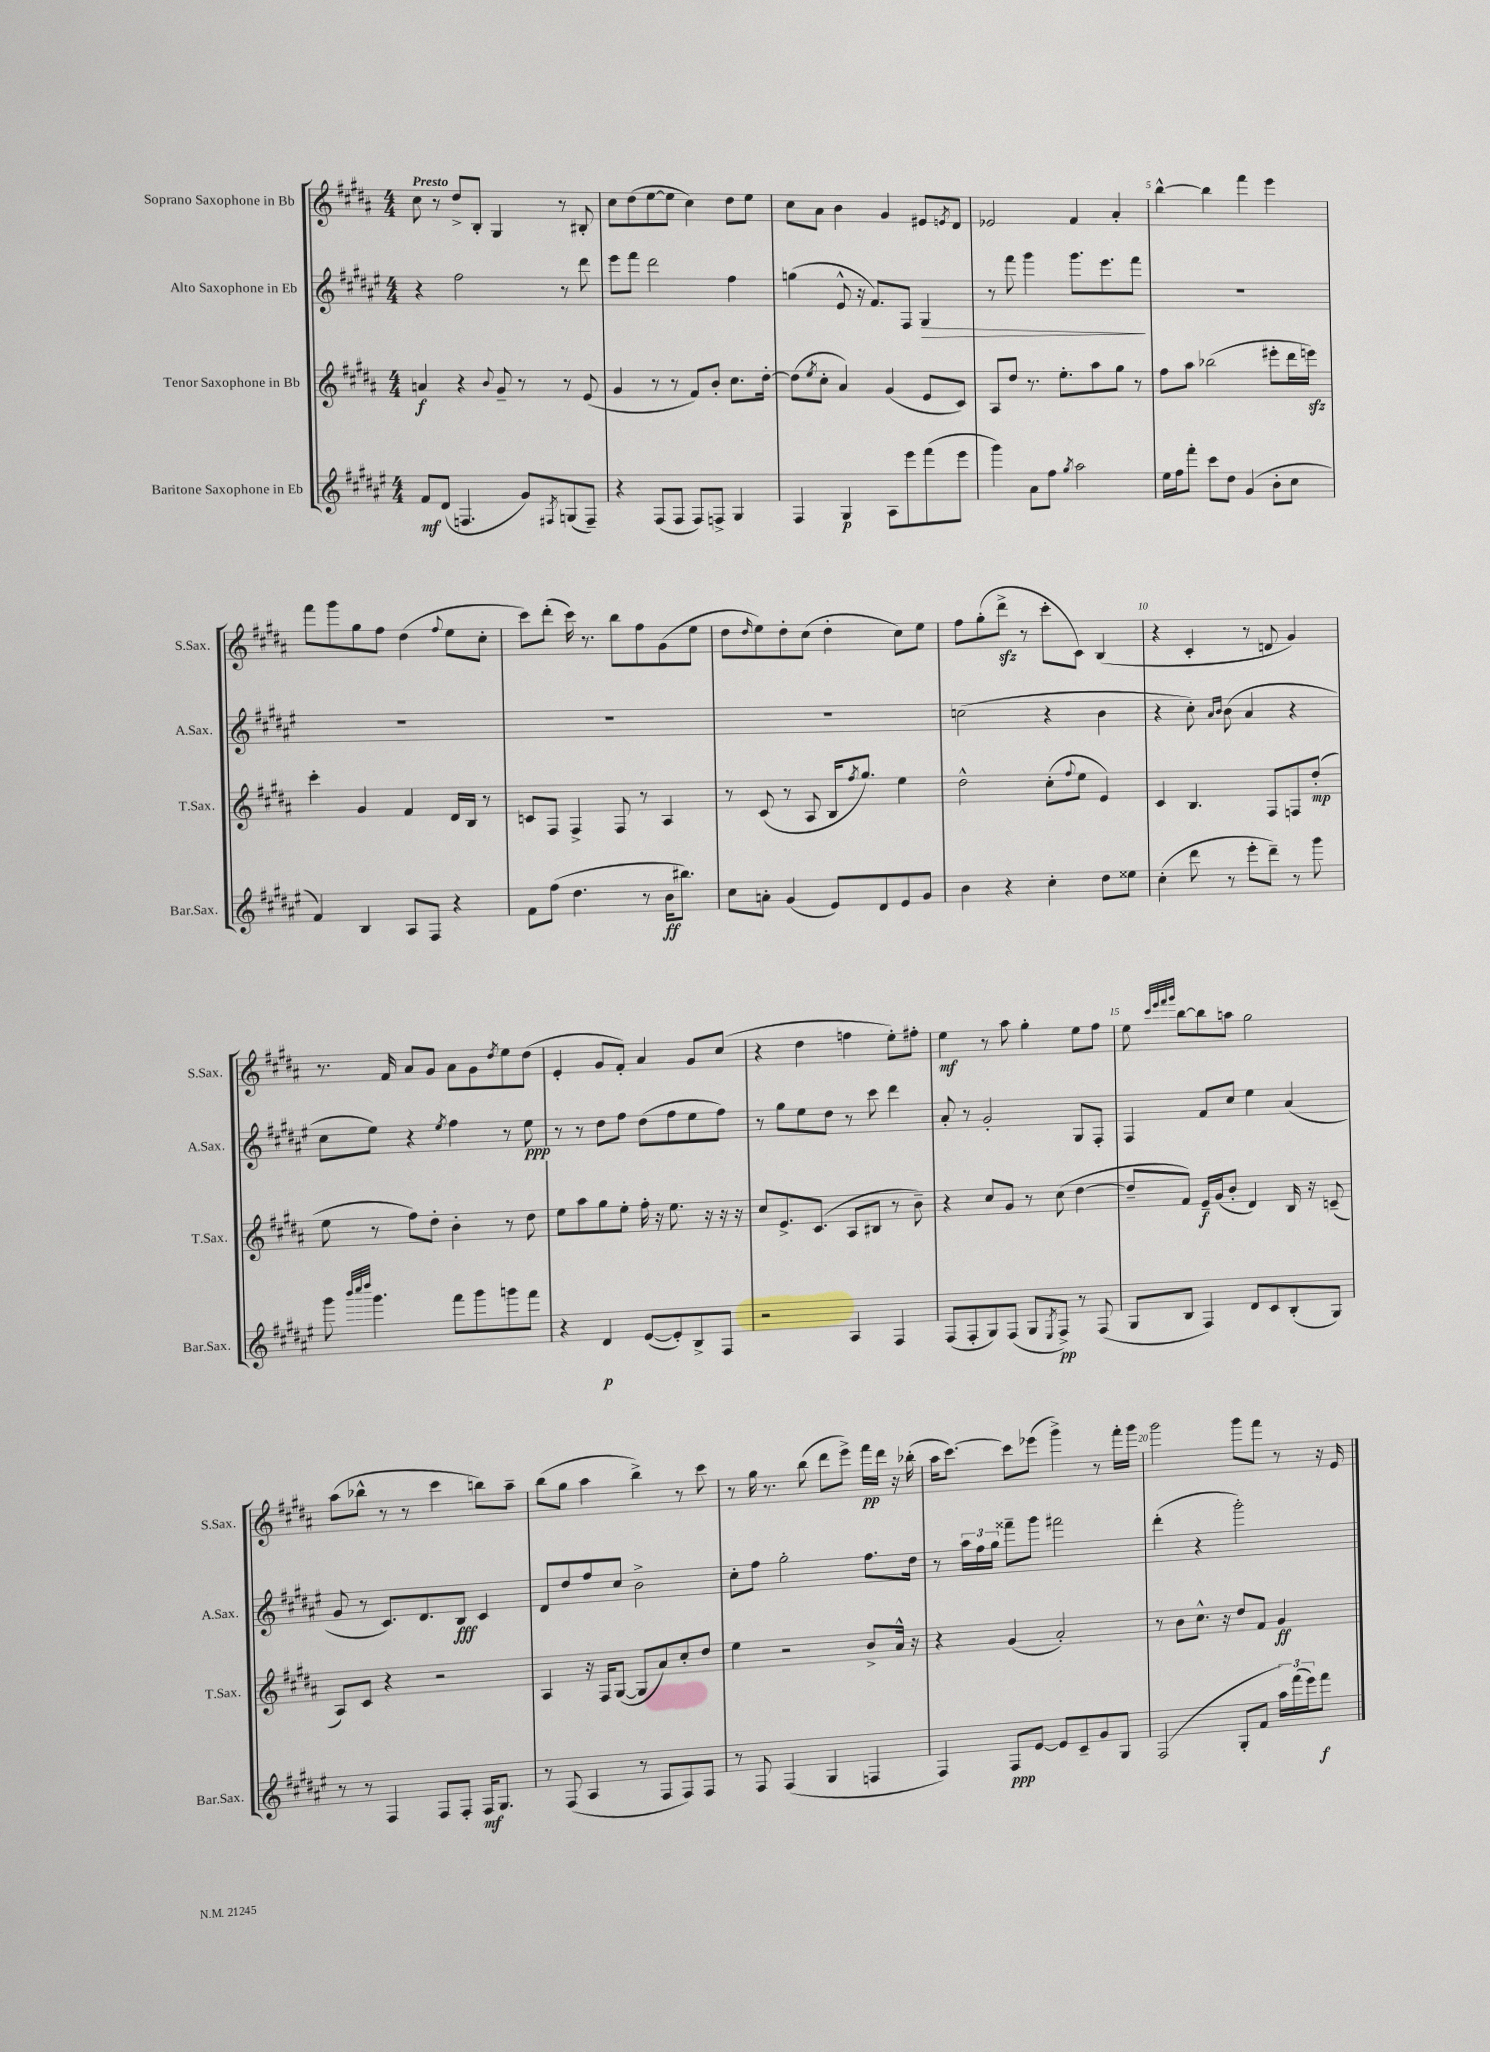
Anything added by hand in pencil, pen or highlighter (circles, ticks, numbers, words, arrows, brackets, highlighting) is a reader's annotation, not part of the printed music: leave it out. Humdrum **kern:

**kern	**dynam	**kern	**dynam	**kern	**dynam	**kern	**dynam
*part4	*part4	*part3	*part3	*part2	*part2	*part1	*part1
*staff4	*staff4	*staff3	*staff3	*staff2	*staff2	*staff1	*staff1
*I"Baritone Saxophone in Eb	*	*I"Tenor Saxophone in Bb	*	*I"Alto Saxophone in Eb	*	*I"Soprano Saxophone in Bb	*
*I'Bar.Sax.	*	*I'T.Sax.	*	*I'A.Sax.	*	*I'S.Sax.	*
*clefG2	*	*clefG2	*	*clefG2	*	*clefG2	*
*k[f#c#g#d#a#e#]	*	*k[f#c#g#d#a#]	*	*k[f#c#g#d#a#e#]	*	*k[f#c#g#d#a#]	*
*M4/4	*	*M4/4	*	*M4/4	*	*M4/4	*
=1	=1	=1	=1	=1	=1	=1	=1
!	!	!	!	!	!	!LO:TX:a:B:t=Presto	!
8f#/L	mf	4an/	f	4r	.	8cc#\	.
(8d#/J	.	.	.	.	.	8r	.
4.Fn/	.	4r	.	2ff#\	.	8dd#^/L	.
.	.	.	.	.	.	8B'/J	.
.	.	8qqb/	.	.	.	.	.
.	.	8g#~/	.	.	.	4G#/	.
8g#/L)	.	8r	.	.	.	.	.
8qF#X/	.	.	.	.	.	.	.
(8Gn/	.	8r	.	8r	.	8r	.
8F#~/J)	.	(8e/	.	8ddd#\	.	8B#X'/	.
=2	=2	=2	=2	=2	=2	=2	=2
4r	.	4g#/	.	8eee#\L	.	8cc#\L	.
.	.	.	.	8fff#\J	.	(8dd#\	.
(8F#/L	.	8r	.	2ddd#\	.	[8ee\	.
8F#/J	.	8r	.	.	.	8ee\J]	.
8F#/L)	.	8f#/L)	.	.	.	4cc#\)	.
8Fn^/J	.	8b'/J	.	.	.	.	.
4G#/	.	8.cc#\L	.	4ff#\	.	8dd#\L	.
.	.	.	.	.	.	8ee\J	.
.	.	[16dd#'\Jk	.	.	.	.	.
=3	=3	=3	=3	=3	=3	=3	=3
4F#/	.	(8dd#\L]	.	(4ggn\	.	8cc#\L	.
.	.	8qee/	.	.	.	.	.
.	.	8cc#'\J	.	.	.	8a#\J	.
4G#/	p	4a#/)	.	8e#^^/	.	4b\	.
.	.	.	.	16r	.	.	.
.	.	.	.	8.f#/L)	.	.	.
8A#\L	.	(4g#/	.	.	.	4g#/	.
8eee#\	.	.	.	8F#/J	.	.	.
!	!	!	!	!	!LO:HP:b	!	!
(8fff#\	.	8e/L	.	4G#/	>	8e#X/L	.
.	.	.	.	.	.	8qen/	.
8eee#\J	.	8c#/J)	.	.	.	8d#/J	.
=4	=4	=4	=4	=4	=4	=4	=4
4ggg#\)	.	8A#/L	.	8r	.	2e-X/	.
.	.	8dd#/J	.	8fff#\	.	.	.
8a#\L	.	8.r	.	4ggg#\	.	.	.
8ff#\J	.	.	.	.	.	.	.
.	.	8.ee'\L	.	.	.	.	.
8qgg#/	.	.	.	.	.	.	.
2aa#\	.	.	.	8.ggg#\L	.	4f#/	.
.	.	8aa#\	.	.	.	.	.
.	.	.	.	8.eee#\	.	.	.
.	.	8gg#\J	.	.	.	4a#'/	.
.	.	8r	.	8fff#\J	.	.	.
.	.	.	.	.	]	.	.
=5	=5	=5	=5	=5	=5	=5	=5
16ee#\LL	.	8ff#\L	.	1r	.	[4bb^^\	.
16ff#\J	.	.	.	.	.	.	.
8fff#'\J	.	8aa#\J	.	.	.	.	.
8ccc#\L	.	(2bb-X\	.	.	.	4bb\]	.
8dd#\J	.	.	.	.	.	.	.
(4g#/	.	.	.	.	.	4fff#\	.
8b'\L	.	8eee#X'\L	.	.	.	4eee\	.
8cc#\J	.	16ddd#\L	.	.	.	.	.
.	.	16eeenzz\JJ)	.	.	.	.	.
!!LO:LB:g=z
=6	=6	=6	=6	=6	=6	=6	=6
4f#/)	.	4ccc#'\	.	1r	.	8fff#\L	.
.	.	.	.	.	.	8ggg#\	.
4B/	.	4g#/	.	.	.	8gg#\	.
.	.	.	.	.	.	8ff#\J	.
8A#/L	.	4f#/	.	.	.	(4dd#\	.
8F#/J	.	.	.	.	.	.	.
.	.	.	.	.	.	8qqff#/	.
4r	.	16d#/LL	.	.	.	8ee\L	.
.	.	16B/JJ	.	.	.	.	.
.	.	8r	.	.	.	8cc#'\J	.
=7	=7	=7	=7	=7	=7	=7	=7
8f#\L	.	8cn/L	.	1r	.	8ccc#\L)	.
(8ff#\J	.	8F#/J	.	.	.	(8ddd#'\J	.
4.dd#\	.	4F#^/	.	.	.	16ccc#\)	.
.	.	.	.	.	.	8.r	.
.	.	8F#/	.	.	.	8bb\L	.
8r	.	8r	.	.	.	8ff#\	.
16b\KL	ff	4A#/	.	.	.	(8g#\	.
8.bb#X\J)	.	.	.	.	.	.	.
.	.	.	.	.	.	8ee\J	.
=8	=8	=8	=8	=8	=8	=8	=8
8cc#\L	.	8r	.	1r	.	8dd#\L	.
.	.	.	.	.	.	16qqdd#/	.
8an'\J	.	(8c#/	.	.	.	8ee\)	.
(4g#/	.	8r	.	.	.	8dd#'\	.
.	.	8A#/	.	.	.	(8cc#\J	.
8e#/L)	.	16B/KL	.	.	.	4dd#'\	.
.	.	8qff#/	.	.	.	.	.
.	.	8.gg#/J)	.	.	.	.	.
8d#/	.	.	.	.	.	.	.
8e#/	.	4ee\	.	.	.	8cc#\L)	.
8g#/J	.	.	.	.	.	8ee\J	.
=9	=9	=9	=9	=9	=9	=9	=9
4b\	.	2dd#^^\	.	(2ccn\	.	8ff#\L	.
.	.	.	.	.	.	(8gg#'\	.
4r	.	.	.	.	.	8ddd#zz^\J	.
.	.	.	.	.	.	8r	.
4cc#'\	.	(8cc#'\L	.	4r	.	8ccc#'\L	.
.	.	8qqff#/	.	.	.	.	.
.	.	8ee\J	.	.	.	8c#\J)	.
8dd#\L	.	4e/)	.	4b\	.	(4B/	.
8ee##X\J	.	.	.	.	.	.	.
=10	=10	=10	=10	=10	=10	=10	=10
(4cc#'\	.	4c#/	.	4r	.	4r	.
8ddd#\	.	4.B/	.	8cc#'\)	.	4c#'/	.
.	.	.	.	16qqa#/LL	.	.	.
.	.	.	.	16qqb/JJ	.	.	.
8r	.	.	.	(8b\	.	.	.
8eee#'\L	.	.	.	4a#/	.	8r	.
8ddd#~\J)	.	8F#/L	.	.	.	8dn/	.
8r	.	8Fn/	.	4r	.	4g#/)	.
8ggg#\	.	(8dd#'/J	mp	.	.	.	.
!!LO:LB:g=z
=11	=11	=11	=11	=11	=11	=11	=11
8ggg#\	.	8ee\	.	8cc#\L	.	8.r	.
32qqbbb/LLL	.	.	.	.	.	.	.
32qqcccc#/	.	.	.	.	.	.	.
32qqdddd#/JJJ	.	.	.	.	.	.	.
4.ggg#\	.	8r	.	8ee#\J)	.	.	.
.	.	.	.	.	.	16f#/	.
.	.	8ff#\L)	.	4r	.	8a#/L	.
.	.	8dd#'\J	.	.	.	8g#/J	.
.	.	.	.	8qee#/	.	.	.
8fff#\L	.	4b'\	.	4ff#\	.	8a#\L	.
8ggg#\	.	.	.	.	.	8g#\	.
.	.	.	.	.	.	8qdd#/	.
8gggn\	.	8r	.	8r	.	8ee\	.
8fff#\J	.	8dd#\	.	8ee#\	ppp	(8dd#\J	.
=12	=12	=12	=12	=12	=12	=12	=12
4r	.	8ee\L	.	8r	.	4e'/	.
.	.	8aa#\	.	8r	.	.	.
4d#/	p	8gg#\	.	8dd#\L	.	8g#/L	.
.	.	8ee'\J	.	8ff#\J	.	8f#'/J)	.
([8e#/L	.	16ff#'\	.	(8dd#\L	.	4a#/	.
.	.	16r	.	.	.	.	.
8e#'/])	.	8.ee\	.	8ff#\	.	.	.
8B^/	.	.	.	8ee#\	.	8g#/L	.
.	.	16r	.	.	.	.	.
8F#/J	.	16r	.	8ff#\J)	.	(8cc#/J	.
.	.	16r	.	.	.	.	.
=13	=13	=13	=13	=13	=13	=13	=13
2r	.	8cc#/L	.	8r	.	4r	.
.	.	8.e^/	.	8gg#\L	.	.	.
.	.	.	.	8ee#\	.	4dd#\	.
.	.	(8.c#/J	.	.	.	.	.
.	.	.	.	8dd#\J	.	.	.
4A#/	.	8A#/L	.	8r	.	4ffn\	.
.	.	8B#X/J	.	8ccc#\	.	.	.
4F#/	.	8r	.	4ddd#\	.	8ee'\L)	.
.	.	8b~\)	.	.	.	8ff#X'\J	.
=14	=14	=14	=14	=14	=14	=14	=14
(8F#/L	.	4r	.	8a#'/	.	4ee\	mf
8F#'/	.	.	.	8r	.	.	.
8G#/)	.	8cc#/L	.	2g#'/	.	8r	.
(8F#/J	.	8g#/J	.	.	.	8aa#\	.
8G#/L	.	8r	.	.	.	4gg#'\	.
8qE#/	.	.	.	.	.	.	.
8F#^/J)	pp	(8cc#\	.	.	.	.	.
8r	.	[4dd#\	.	8G#/L	.	8ee\L	.
(8F#/	.	.	.	8F#'/J	.	8ff#\J	.
=15	=15	=15	=15	=15	=15	=15	=15
8G#/L	.	8dd#~/L]	.	4F#/	.	8ee\	.
.	.	.	.	.	.	32qqccc#/LLL	.
.	.	.	.	.	.	32qqeee/	.
.	.	.	.	.	.	32qqfff#/	.
.	.	.	.	.	.	32qqggg#/JJJ	.
8B/J	.	8f#/J)	.	.	.	[8bb\L	.
4F#/)	.	16e~/LL	f	8f#/L	.	8bb\]	.
.	.	(16g#/J	.	.	.	.	.
.	.	8b'/J	.	8cc#/J	.	8aan\J	.
8d#/L	.	4d#/)	.	4ee#\	.	2gg#\	.
8c#/	.	.	.	.	.	.	.
(8B'/	.	16B/	.	(4a#/	.	.	.
.	.	16r	.	.	.	.	.
8G#/J)	.	(8cn~/	.	.	.	.	.
!!LO:LB:g=z
=16	=16	=16	=16	=16	=16	=16	=16
8r	.	8A#/L)	.	8g#/	.	(8aa#\L	.
8r	.	8c#/J	.	8r	.	8bb-X^^\J	.
4F#/	.	4r	.	8.c#/L)	.	8r	.
.	.	.	.	.	.	8r	.
.	.	.	.	8.d#/	.	.	.
8F#/L	.	2r	.	.	.	4ccc#\	.
8F#'/J	.	.	.	8B/J	fff	.	.
16F#/KL	mf	.	.	4c#/	.	8bbn\L)	.
8.G#/J	.	.	.	.	.	.	.
.	.	.	.	.	.	8aa#~\J	.
=17	=17	=17	=17	=17	=17	=17	=17
8r	.	4A#/	.	8d#/L	.	(8bb\L	.
(8F#/	.	.	.	8dd#/	.	8gg#\J	.
4A#/	.	16r	.	8ff#/	.	4aa#\	.
.	.	16F#/KL	.	.	.	.	.
.	.	([8G#/J	.	8cc#/J	.	.	.
8r	.	8G#/L]	.	2b^\	.	4bb^\)	.
8F#/L	.	8a#/)	.	.	.	.	.
8F#/)	.	8cc#'/	.	.	.	8r	.
8F#/J	.	8dd#/J	.	.	.	8ccc#\	.
=18	=18	=18	=18	=18	=18	=18	=18
8r	.	4ee\	.	8cc#'\L	.	8r	.
8F#/	.	.	.	8ff#\J	.	16gg#\	.
.	.	.	.	.	.	8.r	.
(4F#/	.	2r	.	2gg#'\	.	.	.
.	.	.	.	.	.	(8bb\	.
4G#/	.	.	.	.	.	8ddd#\L	.
.	.	.	.	.	.	8eee^\J)	.
4Fn/	.	8b^/L	.	8.ff#\L	.	16fff#\LL	pp
.	.	.	.	.	.	16ddd#\JJ	.
.	.	16a#^^/Jk	.	.	.	16r	.
.	.	16r	.	16dd#\Jk	.	(16bb-X'\	.
=19	=19	=19	=19	=19	=19	=19	=19
4F#/)	.	4r	.	8r	.	16aa#\KL	.
.	.	.	.	.	.	[8.ccc#\J)	.
.	.	.	.	24aa#\LL	.	.	.
.	.	.	.	24ff#\	.	.	.
.	.	.	.	24gg#\JJ	.	.	.
8F#/L	ppp	(4g#/	.	8fff##X~\L	.	8ccc#\L]	.
[8e#/J	.	.	.	8ggg#\J	.	(8eee-X\J	.
8e#/L]	.	2a#'/)	.	2fff#X\	.	4ggg#^\)	.
8c#~/	.	.	.	.	.	.	.
8g#/	.	.	.	.	.	8r	.
8G#/J	.	.	.	.	.	16fff#'\LL	.
.	.	.	.	.	.	16ggg#\JJ	.
=20	=20	=20	=20	=20	=20	=20	=20
(2F#/	.	8r	.	(4ddd#'\	.	2ggg#\	.
.	.	8b\L	.	.	.	.	.
.	.	8.cc#^^\J	.	4r	.	.	.
.	.	16r	.	.	.	.	.
8G#'/L	.	8dd#/L	.	2ggg#'\)	.	8ggg#\L	.
8f#/J	.	8f#/J	.	.	.	8fff#\J	.
24aa#\LL)	.	4g#/	ff	.	.	8r	.
(24fff#\	.	.	.	.	.	.	.
24eee#\J)	.	.	.	.	.	.	.
8fff#\J	f	.	.	.	.	16r	.
.	.	.	.	.	.	16e/	.
==	==	==	==	==	==	==	==
*-	*-	*-	*-	*-	*-	*-	*-
